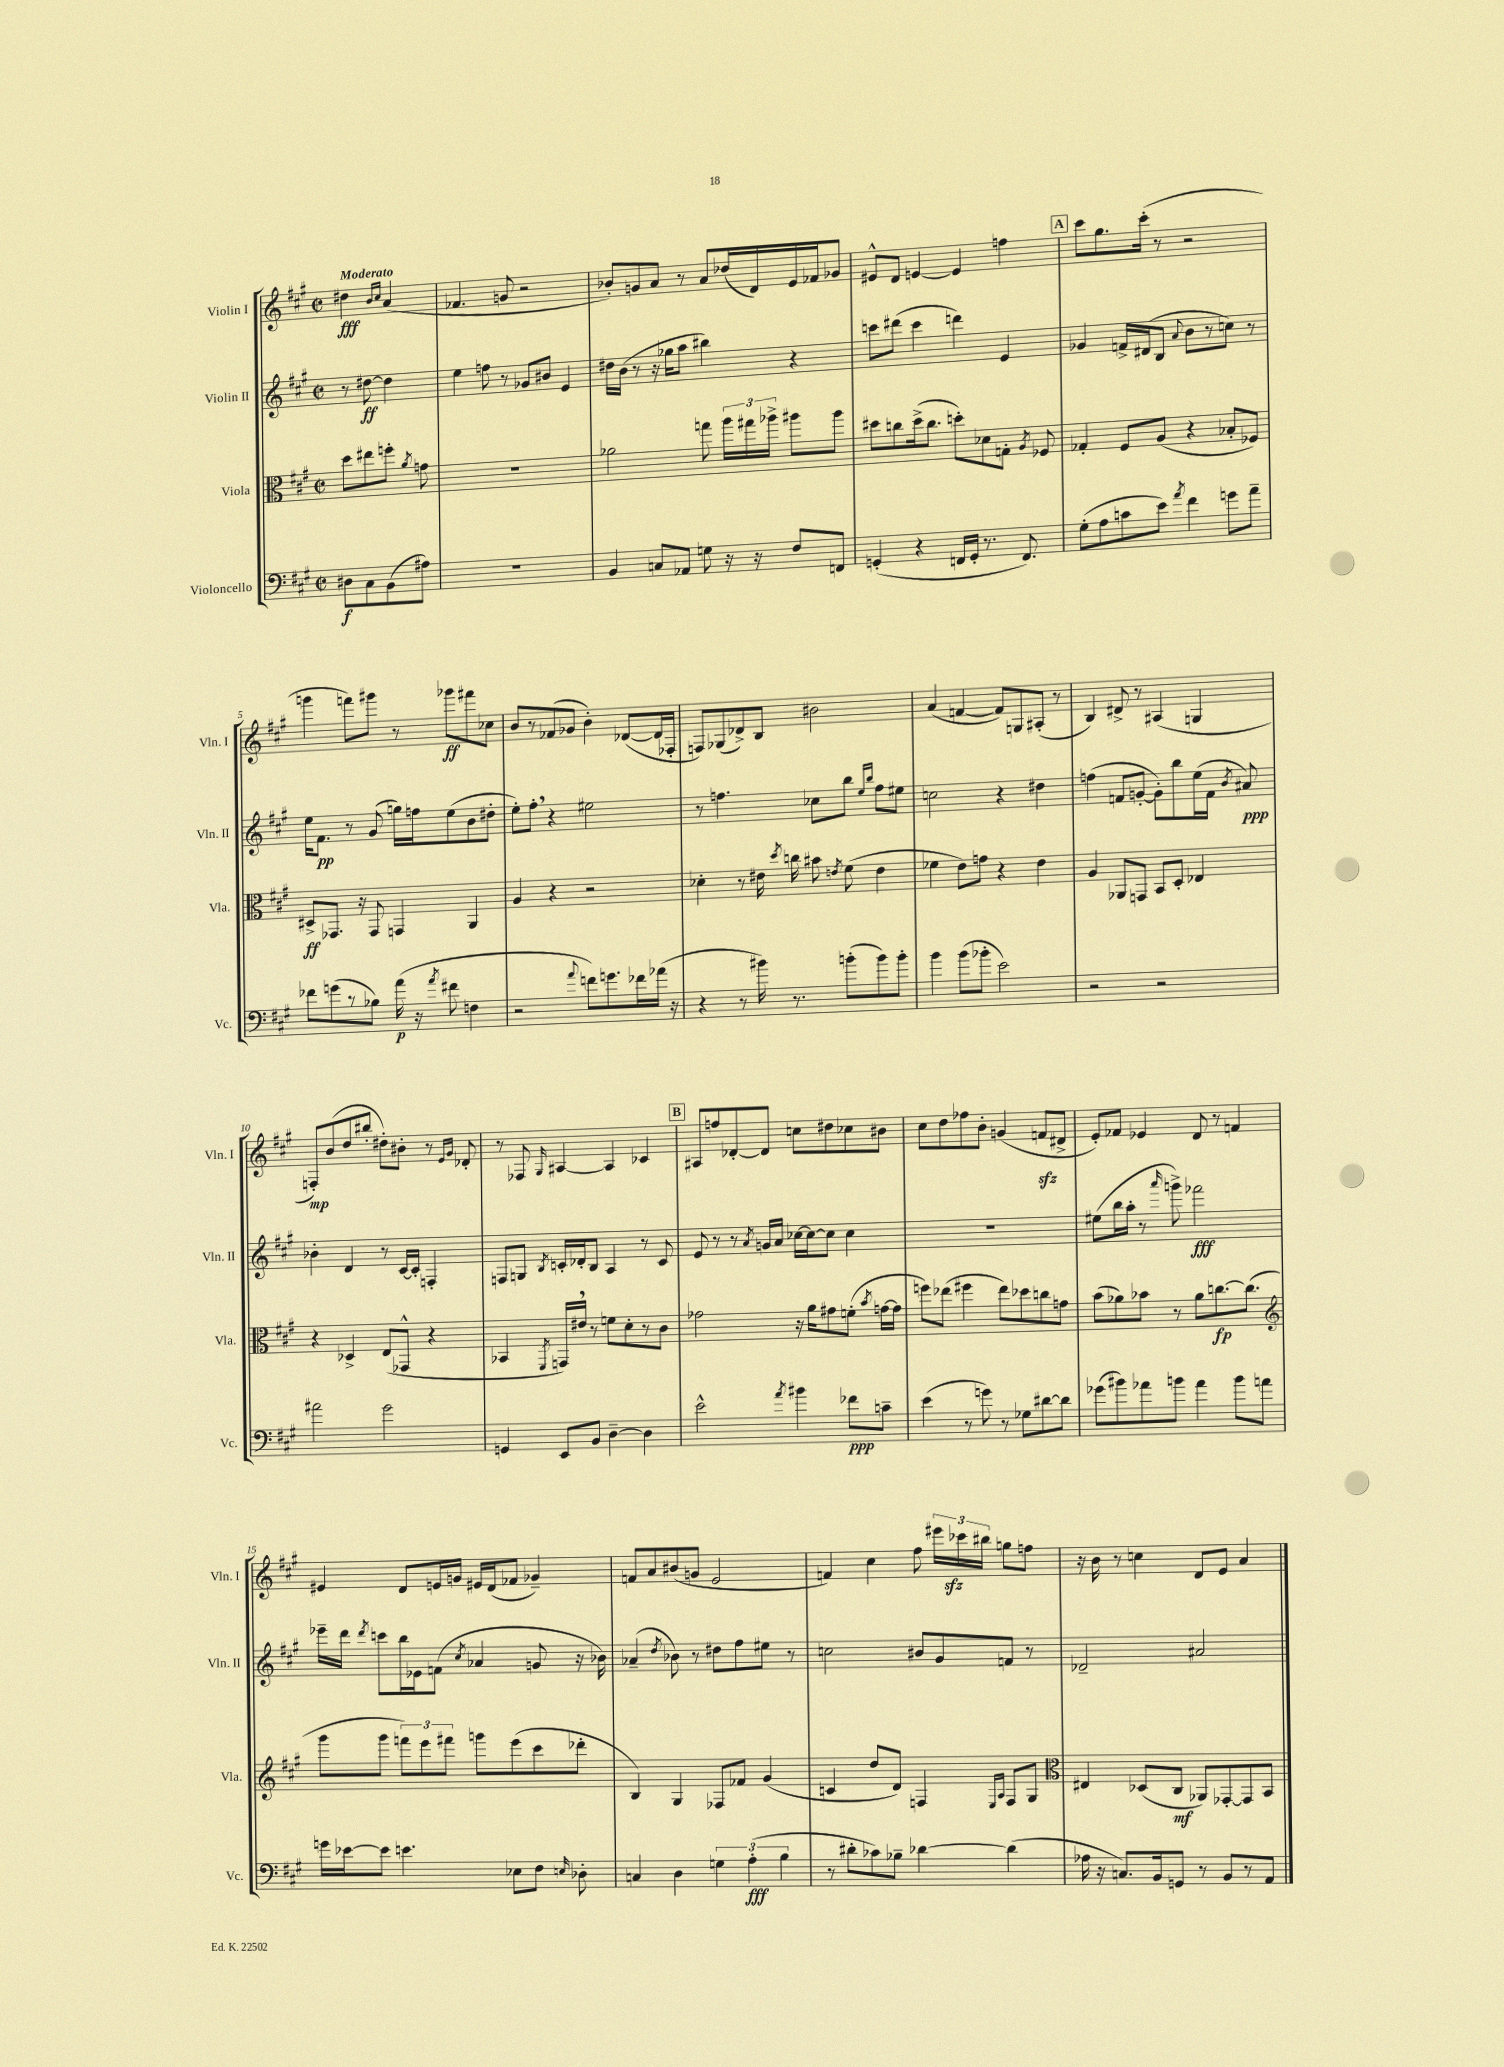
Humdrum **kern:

**kern	**kern	**kern	**kern
*staff4	*staff3	*staff2	*staff1
*clefF4	*clefC3	*clefG2	*clefG2
*k[f#c#g#]	*k[f#c#g#]	*k[f#c#g#]	*k[f#c#g#]
*M2/2	*M2/2	*M2/2	*M2/2
*met(c|)	*met(c|)	*met(c|)	*met(c|)
8D#	8dd	8r	4dd#
8C#	8ee#	[8dd#	.
.	.	.	16qqb
.	.	.	16qqcc#
(8BB	8ff'	4dd#]	(4a
.	8qa	.	.
8A#)	8g	.	.
=	=	=	=
1r	1r	4ee	4.f-
.	.	8ff	.
.	.	8r	8g
.	.	8g-	2r
.	.	8b#	.
.	.	4e	.
=	=	=	=
4BB	2a-	16dd#	8b-')
.	.	(16b	.
.	.	8r	8g
8C	.	16r	8a
.	.	16gg-	.
8AA-	.	8aa	8r
8G	8gg	4bb#)	8a
16r	24aa	.	(16dd-
.	24gg#	.	.
16r	.	.	16d)
.	24aa-^	.	.
8F#	8aa#	4r	16e
.	.	.	16f-
8FF	8aa#	.	8g-
=	=	=	=
(4GG'	8dd#	8ccc	8e#^^
.	8cc	(8ddd#	8d
4r	(16dd#^	4ccc	[4e
.	8.cc	.	.
16FF	8dd')	4ddd)	4e]
16GG'	.	.	.
8.r	8d-	.	.
.	8G'	4e	4ff
8.FF)	.	.	.
.	8qA	.	.
.	8F-	.	.
=	=	=	=
(8G#'	4G-'	4g-	8ccc#
8A	.	.	8.gg#
8c	8F#	16f^	.
.	.	(16d#	(16ccc#'
8e)	(8A	8B	8r
8qa	.	8qqa	.
4f#	4r	8b	2r
.	.	8r	.
8g	8B-'	8cc)	.
8a~	8F-)	8r	.
=	=	=	=
8f-	8D#^	16ee	4ggg
.	.	8.f#	.
(8g	8.GG-	.	.
8r	.	8r	8fff)
.	16r	.	.
8B-)	8GG-	(8g#	8ggg#
(16a	4GG	16gg)	8r
16r	.	16ff	.
8qa	.	.	.
8f#	.	(8ee	8ggg-
4F	4AA	8b	8fff#
.	.	8dd#'	8cc-
=	=	=	=
2r	4A	8ee')	8b
.	.	8ff#'	8r
.	4r	4r	(8f-
.	.	.	8g-
8qqa	.	.	.
8f)	2r	2ee#	4b')
8.g	.	.	.
.	.	.	([8d-
16f-	.	.	.
(16a-	.	.	16d-]
16r	.	.	16F-'
=	=	=	=
4r	4d-'	8r	8F)
.	.	4.ff	(8G-
8r	8r	.	8d-^)
16b#)	16e#	.	8B
.	8qdd	.	.
8.r	16cc	.	.
.	8b#	8cc-	2b#
.	8qe	.	.
(8b'	(8f#	8bb	.
.	.	16qqee	.
.	.	16qqbb	.
8b)	4e	8ff	.
8b'	.	8ee#	.
=	=	=	=
4b	4f-	2cc	(4a
(8b	8e)	.	[4f
8b-'	8g	.	.
2e)	4r	4r	8f])
.	.	.	8G
.	4e	4dd#	(8A#'
.	.	.	8r
=	=	=	=
2r	4A	(4ff	4B)
.	8AA-	8f	8d#^
.	8GG	[8g'	8r
2r	8BB	8g'])	(4A#
.	8D'	8bb	.
.	4E-	(16ee	4G
.	.	16f	.
.	.	8qb	.
.	.	8a#)	.
=	=	=	=
2a#	4r	4b-'	8F')
.	.	.	(8b
.	4D-^	4d	8dd
.	.	.	8bb#'
2g#	(8E	8r	8dd#')
.	8GG-^^	[16c#	8b#'
.	.	16c#']	.
.	4r	4F'	8r
.	.	.	16qqe
.	.	.	16qqg#
.	.	.	8d-'
=	=	=	=
4GG	4BB-	8F	8r
.	.	8G	8F-
.	8qFF#	8qB	16qqG#
8EE	16GG)	16c'	[4A#
.	16e#	16d-'	.
8BB	8r	8B	.
[4D~	8f	4A	4A#]
.	8d'	.	.
4D]	8r	8r	4c-
.	8c#	8c	.
=	=	=	=
2e^^	2g-	8e	8A#
.	.	8r	8ff
.	.	8r	[8d-'
.	.	8qa	.
.	.	16g	8d-]
.	.	16a	.
8qa	.	.	.
4b#	16r	[16cc-	8cc
.	16a	16cc-_	.
.	8g#	8cc-]	8dd#
8f-	(8f'	4cc-	8cc-
.	8qb	.	.
8c~	[16g	.	8b#
.	16g]	.	.
=	=	=	=
(4e	8ff)	1r	8cc#
.	(8ee-	.	8dd
8r	4ff#	.	8ff-
8g)	.	.	8b'
8r	8ee-)	.	(4g
8G-	8dd-	.	.
[8d#	8cc	.	8f
8d#]	8g	.	8d#^
=	=	=	=
(8g-	(8b	(8ee#	8e')
8b#)	8a-)	16bb	8f-
.	.	16aa'	.
8a-	8b-	8r	4e-
.	.	16qqaaa	.
8b	8r	8ggg^)	.
4a-	8a-	2fff-	8d
.	[8.cc	.	8r
8b	.	.	4f
.	(8.cc]	.	.
8a	.	.	.
=	=	=	=
*	*clefG2	*	*
16g	8ggg#	16eee-~	4e#
[16e-	.	16ddd	.
.	.	8qddd	.
8e-]	8ggg#	8ccc	.
4.e	12fff)	16bb	8d
.	.	16e-	.
.	12eee	.	.
.	.	(8f	16e
.	12fff#	.	.
.	.	.	16g
.	.	8qcc#	.
.	8ggg	4a-	16e#
.	.	.	(16d
8E-	(8eee	.	8f-
8F#	8ccc#	8g	4g-~)
16qqE	.	.	.
8D-'	8ddd-'	16r	.
.	.	16b-)	.
=	=	=	=
4C	4B)	(4a-~	8f
.	.	.	8a
.	.	8qdd	.
4D	4G#	8b-)	(8b#
.	.	8r	8g
6G	8F-	8dd#	2e
.	8f-	8ff#	.
(6A'	.	.	.
.	(4g#	8ee#	.
6B	.	.	.
.	.	8r	.
=	=	=	=
8r	4c	2cc	4f)
8d#'	.	.	.
8c-)	8dd	.	4cc#
8B-~	8d)	.	.
[4d-	4F	8b#	8ff#
.	.	8g#	24eee#
.	.	.	24ccc-
.	.	.	24bb#
.	16qqE	.	.
.	16qqA	.	.
(4d-]	8F	8f	8gg
.	8G#	8r	8ff
=	=	=	=
*	*clefC3	*	*
16A-	4E#	2d-~	16r
16r	.	.	16b
8.C)	.	.	8r
.	(8D-	.	4cc
16BB	.	.	.
8GG	8C#	.	.
8r	8AA-)	2a#	8d
8BB	[8GG-'	.	8e
8r	8GG-]	.	4a
8AA	8BB	.	.
==	==	==	==
*-	*-	*-	*-
